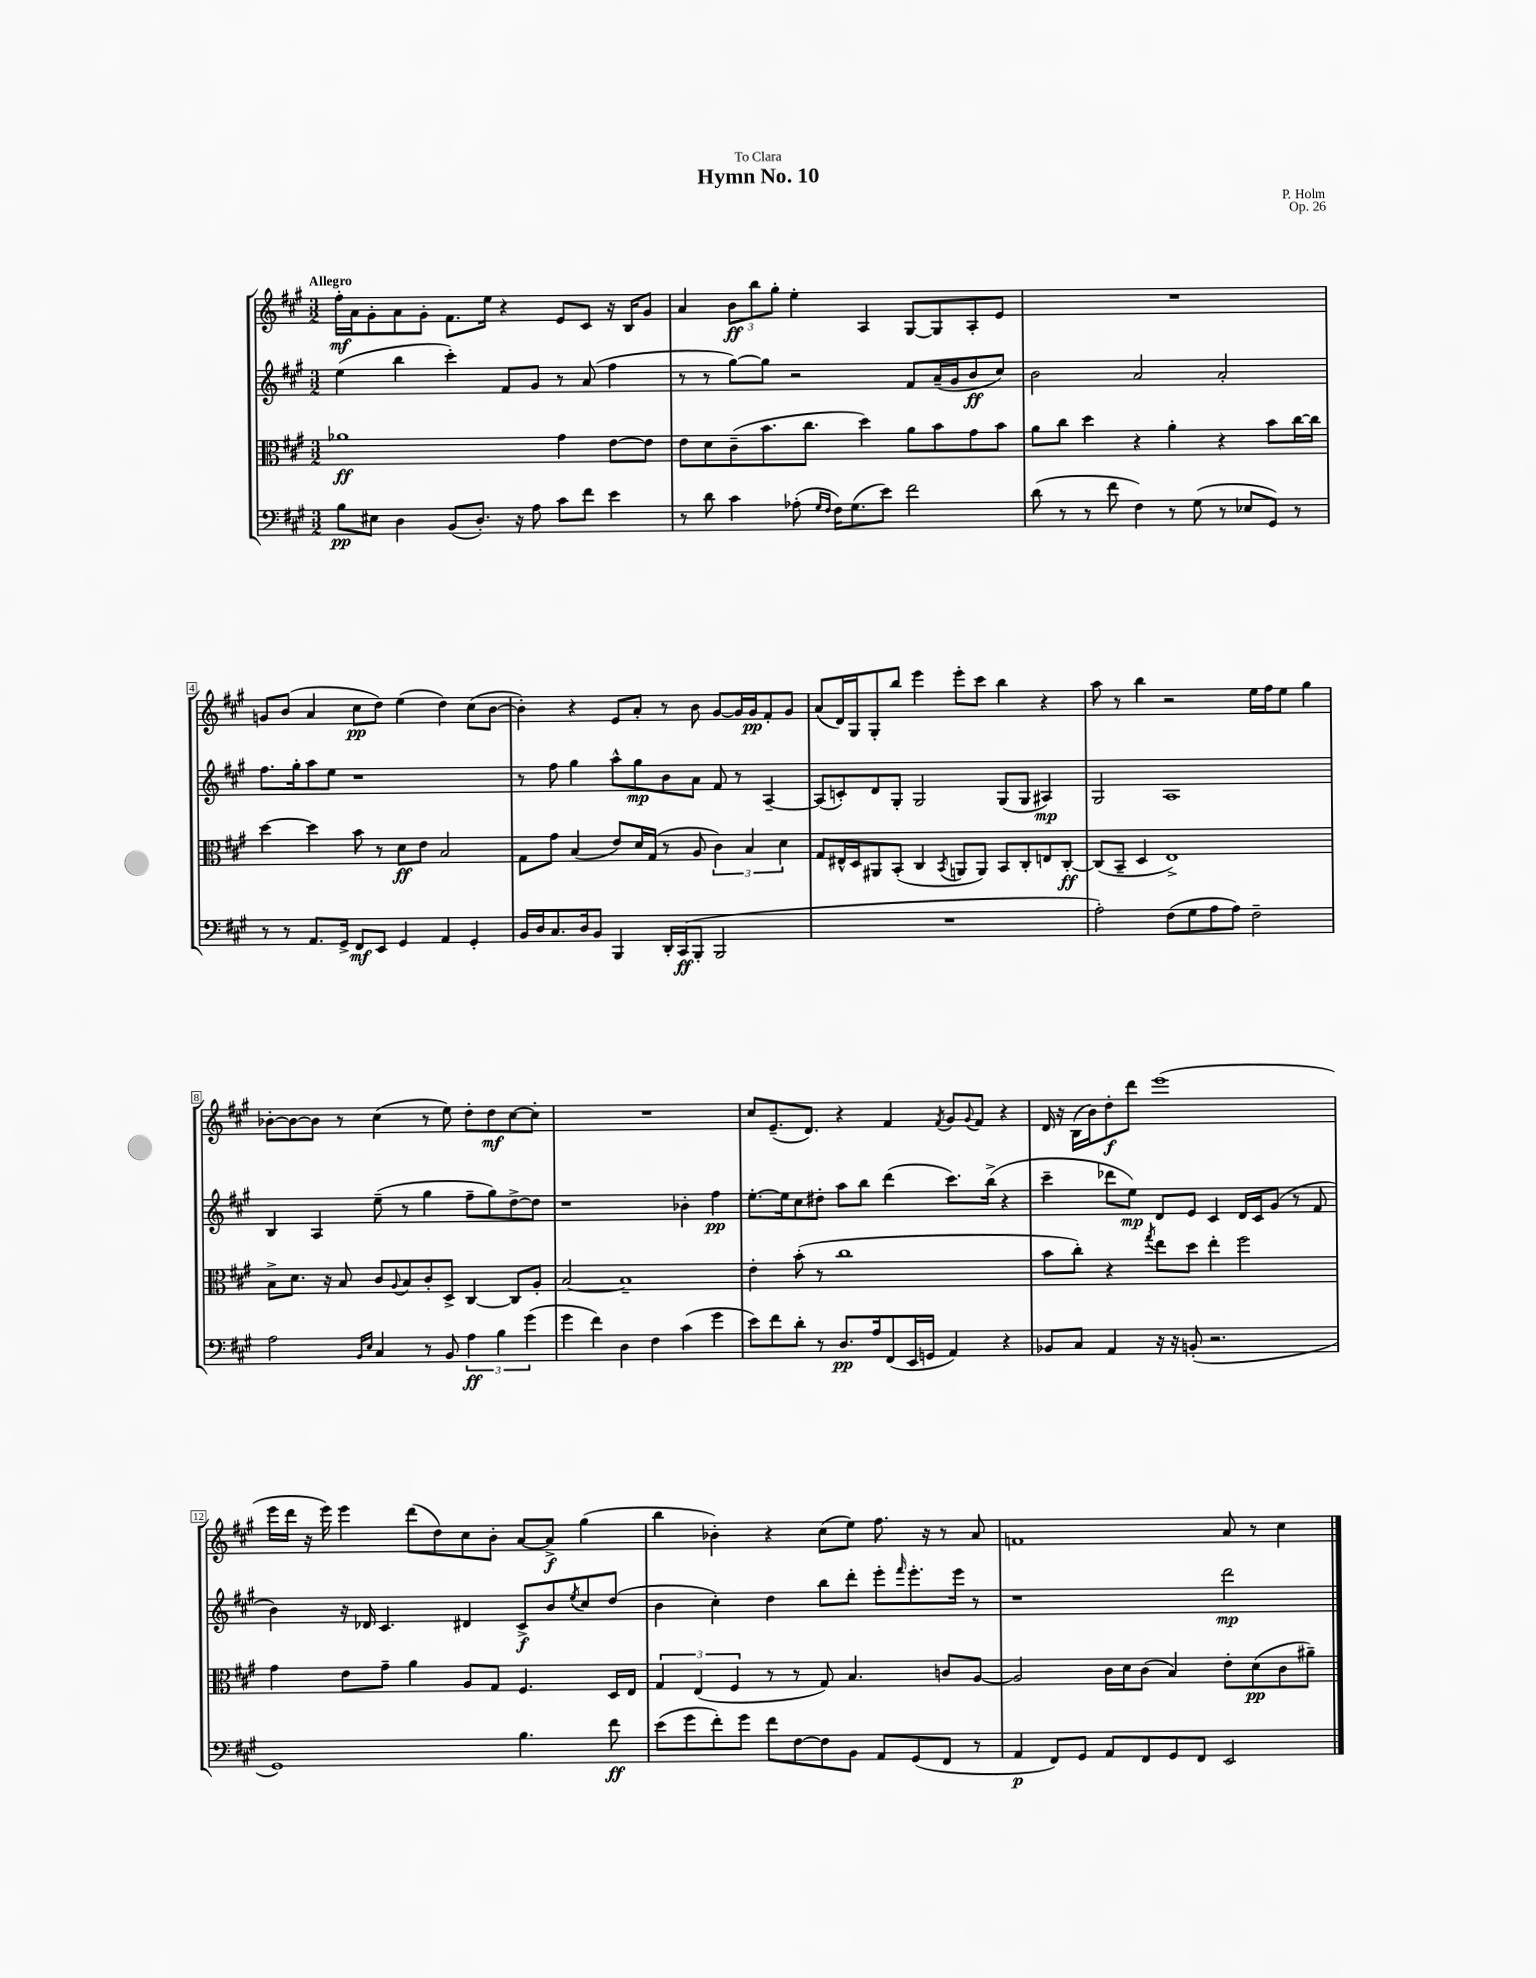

**kern	**kern	**kern	**kern
*staff4	*staff3	*staff2	*staff1
*clefF4	*clefC3	*clefG2	*clefG2
*k[f#c#g#]	*k[f#c#g#]	*k[f#c#g#]	*k[f#c#g#]
*M3/2	*M3/2	*M3/2	*M3/2
8B\L	1a-	(4ee\	16ff#'\LL
.	.	.	16a\J
8E#\J	.	.	8g#'\
4D\	.	4bb\	8a\
.	.	.	8g#'\J
(8BB/L	.	4ccc#'\)	8.f#\L
8.D'/J)	.	.	.
.	.	.	16ee\Jk
.	.	8f#/L	4r
16r	.	.	.
8A\	.	8g#/J	.
8c#\L	4g#\	8r	8e/L
8f#\J	.	(8a/	8c#/J
4e\	[8e\L	4ff#\	16r
.	.	.	16B/LK
.	8e\]J	.	8g#/J
=	=	=	=
8r	8e\L	8r	4a/
8d\	8d\	8r	.
4c#\	(8c#~\	[8gg#\L)	12b\L
.	.	.	12bb\
.	8.b\	8gg#\]J	.
.	.	.	12gg#'\J
(8A-'\	.	2r	4ee'\
.	8.cc#\J	.	.
16qqG#/LL	.	.	.
16qqF#/JJ	.	.	.
16F#\LK)	.	.	.
(8.G#\	.	.	.
.	4dd\)	.	4A/
8e\J)	.	.	.
2f#\	8a\L	8f#/L	[8G#/L
.	8b\	(16a~/L	8G#/]
.	.	16g#/J	.
.	8g#\	8b/	8A'/
.	8b\J	8cc#/J)	8e/J
=	=	=	=
(8d\	8a\L	2b\	1.r
8r	8cc#\J	.	.
8r	4dd\	.	.
8f#\	.	.	.
4F#\)	4r	2a/	.
8r	4a'\	.	.
(8G#\	.	.	.
8r	4r	2a'/	.
8E-/L	.	.	.
8GG#/J)	8b\L	.	.
8r	[16cc#\L	.	.
.	16cc#\]JJ	.	.
=	=	=	=
8r	[4dd\	8.ff#\L	8g/L
8r	.	.	(8b/J
.	.	16gg#'\k	.
8.AA/L	4dd\]	8aa\	4a/
.	.	8ee\J	.
16GG#^/Jk	.	.	.
8FF#/L	8b\	1r	8cc#\L
8EE/J	8r	.	8dd\J)
4GG#/	8d\L	.	(4ee\
.	8e\J	.	.
4AA/	2B/	.	4dd\)
4GG#'/	.	.	(8cc#\L
.	.	.	[8b\J
=	=	=	=
16BB/LL	8G#\L	8r	4b'\])
16D/J	.	.	.
8.C#/	8g#\J	8ff#\	.
.	(4B/	4gg#\	4r
16D/k	.	.	.
8BB/J	.	.	.
4BBB/	8e/L)	8aa^^\L	8e/L
.	16d/L	8gg#\	8a'/J
.	(16G#/JJ	.	.
16DD'/LL	8r	8b\	8r
(16CC#/J	.	.	.
8BBB'/J	8A/	8a\J	8b\
2BBB/	6c#\)	8f#/	[8g#/L
.	.	8r	16g#/]L
.	6B/	.	.
.	.	.	16g#/J
.	.	[4A~/	8f#'/
.	6d\	.	.
.	.	.	8g#/J
=	=	=	=
1.r	8G#/L	(8A/]L	(8a/L
.	16E#^^/L	8c'/)	16d/L)
.	16D/J	.	16G#/J
.	8AA#/	8d/	8G#'/
.	(8BB'/J	8G#'/J	8bb/J
.	4C#/	2G#/	4eee\
.	8qBB/	.	.
.	8AA/L	.	8eee'\L
.	8AA/J)	.	8ccc#\J
.	8BB/L	(8G#/L	4bb\
.	8C#'/	8G#/J	.
.	8E/	4A#/)	4r
.	[8C#'/J	.	.
=	=	=	=
2A'\)	(8C#/]L	2G#/	8aa\
.	8BB~/J	.	8r
.	4D/	.	4bb\
(8F#\L	1E^)	1A	2r
8G#\	.	.	.
8A\	.	.	.
8A\J)	.	.	.
2F#~\	.	.	16ee\LL
.	.	.	16ff#\J
.	.	.	8ee\J
.	.	.	4gg#\
=	=	=	=
2A\	8B^\L	4B/	[8b-'\L
.	8.d\J	.	8b-\_
.	.	4A/	8b-\]J
.	16r	.	.
.	8B/	.	8r
16qqBB/LL	.	.	.
16qqE/JJ	.	.	.
4C#/	8c#/L	(8ee~\	(4cc#\
.	8qqA/	.	.
.	8B/	8r	.
8r	8c#'/	4gg#\	8r
8BB/	8D^/J	.	8ee\)
6A\	[4C#/	8ff#~\L	8dd'\L
.	.	8gg#\)	8dd\
6B\	.	.	.
.	8C#/]L	[8dd^\	[8cc#\
(6g#\	.	.	.
.	8A'/J	8dd\]J	8cc#'\]J
=	=	=	=
4g#\	[2B/	1r	1.r
4f#\)	.	.	.
4D\	1B~]	.	.
4F#\	.	.	.
(4c#\	.	4b-'\	.
4g#\	.	4ff#\	.
=	=	=	=
8e\L)	4e'\	[8.ee'\L	8cc#/L
8f#\	.	.	(8.e~/
.	.	16ee\]k	.
8d'\J	(8b'\	8cc#\	.
.	.	.	8.d/J)
8r	8r	8dd#'\J	.
8.D/L	1cc#	8aa\L	4r
.	.	8bb\J	.
16A/k	.	.	.
(8FF#/	.	(4ddd\	4f#/
16EE/L	.	.	.
16GG/JJ	.	.	.
.	.	.	8qf#/
4AA/)	.	8.ccc#\L)	8g#/L
.	.	.	8qqg#/
.	.	.	8f#/J
.	.	(16bb^\Jk	.
4r	.	4r	4r
=	=	=	=
8BB-/L	8b\L	4ccc#~\	16d/
.	.	.	16r
8C#/J	8cc#'\J)	.	(16B\LL
.	.	.	16b\J)
4AA/	4r	8ddd-\L	8dd'\
.	.	8ee\J)	8ddd\J
.	8qgg#/	.	.
16r	8ee\L	8d/L	(1eee
16r	.	.	.
(8BB'/	8dd\J	8e/J	.
2.r	4ee'\	4c#/	.
.	2ff#\	16d/LL	.
.	.	16c#/J	.
.	.	(8g#/J	.
.	.	8r	.
.	.	8f#/	.
=	=	=	=
1GG#)	4g#\	4b\)	16eee\LL
.	.	.	16ddd\JJ
.	.	.	16r
.	.	.	16eee\)
.	8e\L	16r	4eee\
.	.	16d-/	.
.	8g#~\J	4.c#/	.
.	4a\	.	(8ddd\L
.	.	.	8dd\)
.	8A/L	4d#/	8cc#\
.	8G#/J	.	8b'\J
4.B\	4.F#/	8c#^/L	[8a/L
.	.	8b/	8a^/]J
.	.	8qee/	.
.	.	8cc#/	(4gg#\
8f#\	16D/LL	(8dd/J	.
.	16E/JJ	.	.
=	=	=	=
(8e\L	6G#/	4b\	4bb\
8g#\	.	.	.
.	(6E/	.	.
8f#'\)	.	4cc#'\)	4b-'\)
.	6F#/	.	.
8g#\J	.	.	.
8f#\L	8r	4dd\	4r
[8F#\	8r	.	.
8F#\]	8G#/)	8bb\L	(8cc#\L
8BB\J	4.B/	8ddd'\J	8ee\J)
8AA/L	.	8eee'\L	8.ff#\
.	.	16qqfff#/	.
(8GG#/	.	8.eee'\	.
.	.	.	16r
8FF#/J	8c/L	.	8r
.	.	16eee\Jk	.
8r	[8A/J	8r	8a/
=	=	=	=
4AA/	2A/]	1r	1f
8FF#/L)	.	.	.
8GG#/J	.	.	.
8AA/L	16c#\LL	.	.
.	16d\J	.	.
8FF#/	(8c#\J	.	.
8GG#/	4B/)	.	.
8FF#/J	.	.	.
2EE/	8e'\L	2ddd\	8a/
.	(8d\	.	8r
.	8c#\	.	4cc#\
.	8a#~\J)	.	.
==	==	==	==
*-	*-	*-	*-
